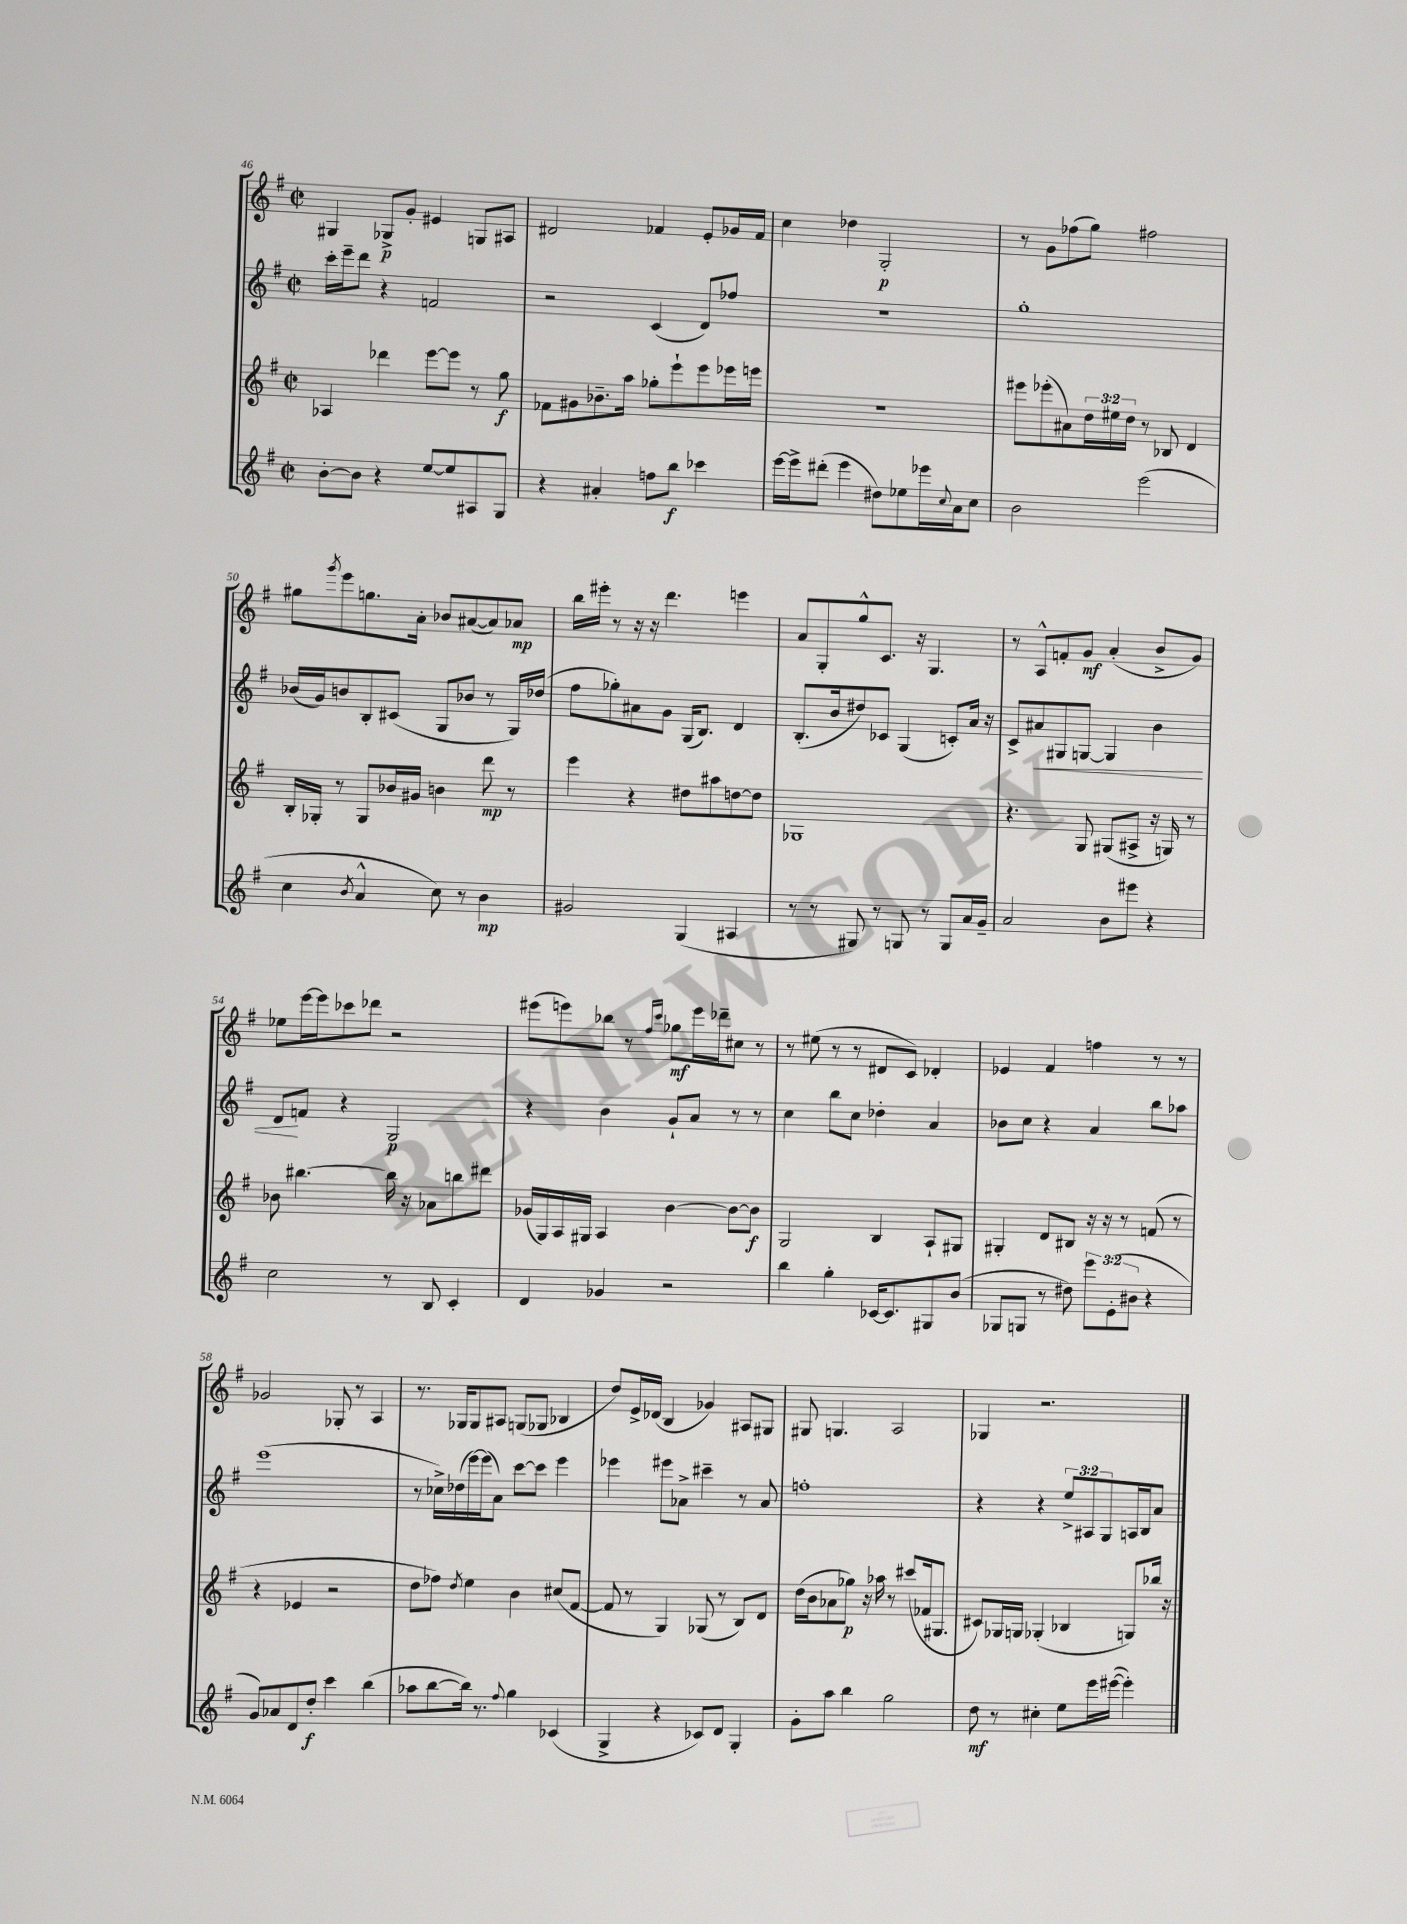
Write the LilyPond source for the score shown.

<<
\new StaffGroup <<
\new Staff = "s0" {
    \clef treble \key g \major \defaultTimeSignature \time 2/2
    gis4 ges8->\p g'8-. eis'4 g8 ais8 |
    dis'2 fes'4 e'8-. ges'16 fes'16 |
    c''4 des''4 g2-.\p |
    r8 g'8 fes''8( g''8) fis''2 |
    gis''8 \acciaccatura { g'''8 } e'''8 g''8. a'16-. bes'8 ais'8~( ais'8) aes'8\mp |
    b''16 eis'''16-. r8 r16 r16 d'''4. e'''4 |
    a'8 g8-. g''8-^ c'8. r16 g4. |
    r8 a8-^ f'8-. g'8\mf a'4-.( b'8-> g'8) |
    ees''8 e'''16~ e'''16 ces'''8 des'''8 r2 |
    eis'''8( e'''8) bes''8 r8 \grace { fis''16 c'''16 } ges''8\mf e'''16 des'''16-- cis''8 r8 |
    r8 eis''8( r8 r8 dis'8 c'8) des'4-. |
    ees'4 fis'4 f''4 r8 r8 |
    ges'2 ges8-. r8 a4 |
    r8. ges16 ges8 ais8 g8( ges8 bes4 |
    d''8) e'16-> des'16( b4 ges'4) ais8 gis8 |
    gis8 g4. a2 |
    ges4 r2. \bar "|." |
}
\new Staff = "s1" {
    \clef treble \key g \major \defaultTimeSignature \time 2/2 \override Staff.TupletNumber.text = #tuplet-number::calc-fraction-text
    c'''16-. e'''16-- d'''8 r4 f'2 |
    r2 c'4( d'8) fes''8 |
    R1 |
    g''1-. |
    bes'16( g'16) b'8 b8-. cis'8( g8 bes'8 r8 g16) des''16( |
    fis''8 ges''8-.) ais'8 g'8 g16( b8.) d'4 |
    b8.-.( b'16 dis''8) ces'8 g4( c'8-.) a'16 r16 |
    c'8-> ais'8\< gis8 g8~ g4 b'4 |
    d'8\! f'8 r4 g2\p |
    r4 b'4 g'8-! a'8 r8 r8 |
    c''4 b''8 c''8 des''4-. a'4 |
    bes'8 c''8 r4 a'4 b''8 aes''8 |
    e'''1( |
    r8 ces''16->) des''16( e'''16~) e'''16( a'8) c'''8~ c'''8 e'''4 |
    ees'''4 eis'''8 aes'8-> cis'''4-- r8 aes'8 |
    f''1-. |
    r4 r4 \tuplet 3/2 { e''8-> ais8 g8 } a16 b16 a'8 \bar "|." |
}
\new Staff = "s2" {
    \clef treble \key g \major \defaultTimeSignature \time 2/2 \override Staff.TupletNumber.text = #tuplet-number::calc-fraction-text
    aes4 des'''4 e'''8~ e'''8 r8 g''8\f |
    fes'8 gis'8 bes'8.-- a''16 ges''8-. e'''8-! e'''8 ees'''16 e'''16 |
    R1 |
    eis'''8 ees'''8-.( ais'8) \tuplet 3/2 { d''16 eis''16 d''16 } r8 bes8 d'4 |
    b16-. ges16-. r8 ges8 bes'16 gis'16 b'4 d'''8\mp r8 |
    e'''4 r4 dis''8 ais''8 d''8~ d''8 |
    ges1 |
    r4. g8 gis8( ais8-> r16 g16) r8 |
    bes'8 bis''4.~ bis''16 r16 aes'8 b''8 dis'''8 |
    ges'16( g16) a16 gis16 a4 b'4~ b'8~ b'8\f |
    g2 b4 a8-! gis8 |
    gis4-. d'8 bis8 r16 r16 r8 f'8( r8 |
    r4 ees'4 r2 |
    d''8 fes''8) \acciaccatura { d''8 } e''4 b'4 cis''8( fis'8~ |
    fis'8 r8 g4) ges8( r8 b8) d'8 |
    d''16( b'16 aes'8 ges''8\p) r16 aes''16 r8 cis'''8( fes'16 gis8. |
    cis'8) ges16 g16 ges4-.( bes4 g8) bes''16 r16 \bar "|." |
}
\new Staff = "s3" {
    \clef treble \key g \major \defaultTimeSignature \time 2/2 \override Staff.TupletNumber.text = #tuplet-number::calc-fraction-text
    b'8~-. b'8 r4 e''8~ e''8 ais8 g8 |
    r4 ais'4-. f''8 b''8\f ces'''4 |
    e'''16~ e'''16-> dis'''8-.( e'''4 dis''8) ees''8 ees'''16 \appoggiatura { c''8 } a'16 c''8 |
    b'2 e'''2( |
    c''4 \acciaccatura { b'8 } a'4-^ c''8) r8 b'4\mp |
    gis'2 g4( ais4 |
    r8 r8 gis8) r8 g8 r8 g8 a'16 g'16-- |
    a'2 b'8 eis'''8 r4 |
    c''2 r8 b8 c'4-. |
    d'4 ges'4 r2 |
    b''4 g''4-. ces'16~ ces'8. gis8 b'8( |
    ges8 g8 r8 dis''8) \tuplet 3/2 { e'''8 e'8-.( bis'8 } r4 |
    g'8) aes'8 d'8 d''8-.\f c'''4 b''4( |
    aes''8 b''8~ b''16) r8. \appoggiatura { fis''8 } g''4 ces'4( |
    g4-> r4 ces'8) d'8 g4-. |
    g'8-. a''8 b''4 g''2 |
    d''8\mf r8 cis''4-. e''8 e'''16 eis'''16~( eis'''4-.) \bar "|." |
}
>>
>>
\layout { \context { \Score currentBarNumber = #46 } }
